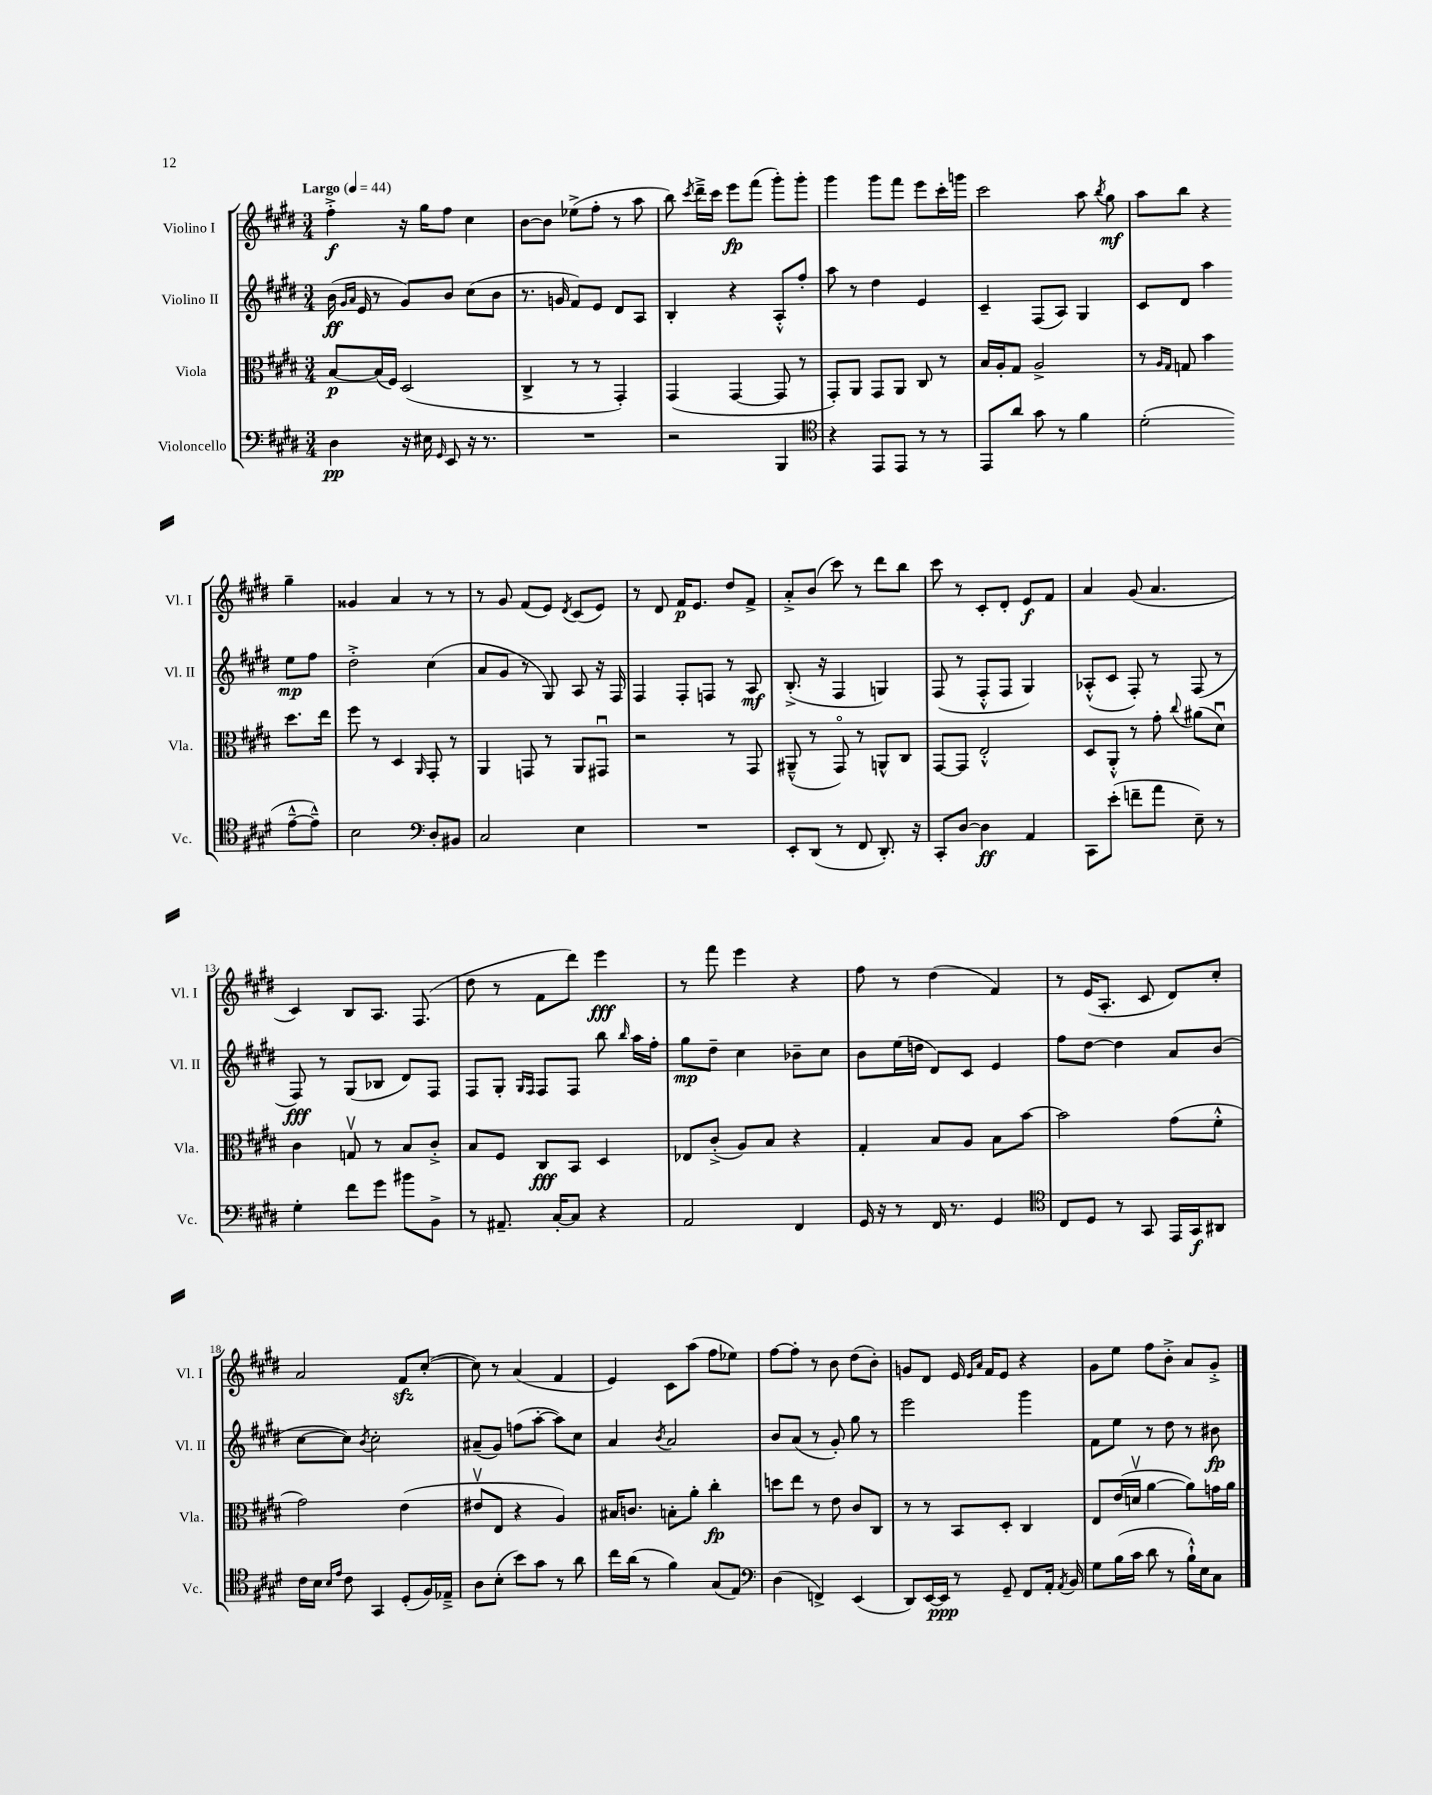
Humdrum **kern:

**kern	**kern	**kern	**kern
*staff4	*staff3	*staff2	*staff1
*clefF4	*clefC3	*clefG2	*clefG2
*k[f#c#g#d#]	*k[f#c#g#d#]	*k[f#c#g#d#]	*k[f#c#g#d#]
*M3/4	*M3/4	*M3/4	*M3/4
*MM44	*MM44	*MM44	*MM44
4D#\	[8B/L	(16b\	4ff#'^\
.	.	16qqg#/LL	.
.	.	16qqa/JJ	.
.	.	16e/	.
.	(16B/]L	8r	.
.	16F#/JJ)	.	.
16r	(2D#/	8g#/L)	16r
16E#\	.	.	16gg#\LK
16qqGG#/	.	.	.
8EE/	.	8b/J	8ff#\J
16r	.	(8cc#\L	4cc#\
8.r	.	.	.
.	.	8b\J	.
=	=	=	=
2.r	4C#^/	8.r	[8b\L
.	.	.	8b\]J
.	.	16g/	.
.	8r	8f#/L)	(8ee-^\L
.	8r	8e/J	8ff#'\J
.	4GG#'/)	8d#/L	8r
.	.	8A/J	8aa\
=	=	=	=
2r	(4GG#/	4B'/	8bb\)
.	.	.	8qccc#/
.	.	.	16ddd#~^\LL
.	.	.	16ccc#\JJ
.	[4GG#/	4r	8eee\L
.	.	.	(8fff#\J
4BBB/	8GG#/]	8A'^^/L	8ggg#'\L)
.	8r	8ff#'/J	8ggg#'\J
=	=	=	=
*clefC4	*	*	*
4r	8GG#'/L)	8aa\	4ggg#\
.	8AA/J	8r	.
8EE/L	8GG#/L	4dd#\	8ggg#\L
8EE/J	8AA/J	.	8fff#\J
8r	8C#/	4e/	8eee\L
8r	8r	.	16ccc#'\L
.	.	.	16ggg\JJ
=	=	=	=
8EE/L	16B/LL	4c#~/	2ccc#\
.	16A'/J	.	.
8a/J	8G#/J	.	.
8g#\	2A^/	(8F#/L	.
8r	.	8A/J)	.
4f#\	.	4G#/	8aa\
.	.	.	8qbb/
.	.	.	8gg#\
=	=	=	=
(2d#'\	8r	8c#/L	8aa\L
.	16qqA/LL	.	.
.	16qqG#/JJ	.	.
.	8G/	8d#/J	8bb\J
.	4b\	4aa\	4r
[8e~^^\L	8.dd#\L	8ee\L	4gg#~\
8e~^^\]J)	.	8ff#\J	.
.	16ee\Jk	.	.
=	=	=	=
2B\	8ff#\	2dd#'^\	4g##/
.	8r	.	.
.	4D#/	.	4a/
*clefF4	*	*	*
.	16qqAA/	.	.
8D#'/L	8GG#'/	(4cc#\	8r
8BB#/J	8r	.	8r
=	=	=	=
2C#/	4AA/	8a/L	8r
.	.	8g#/J	8g#/
.	8GG/	8r	(8f#/L
.	8r	8G#/)	8e/J)
.	.	.	8qd#/
4E\	8AA/L	8A/	(8c#/L
.	8GG#u/J	16r	8e/J)
.	.	16F#/	.
=	=	=	=
2.r	2r	4F#/	8r
.	.	.	8d#/
.	.	8F#'/L	16f#/LK
.	.	.	8.e/J
.	.	8F/J	.
.	8r	8r	8dd#/L
.	8GG#/	8A/	8f#^/J
=	=	=	=
8EE'/L	(8AA#~^^/	(8.B'^/	8a'^/L
(8DD#/J	8r	.	(8b/J
.	.	16r	.
8r	8GG#o/)	4F#/	8ccc#\)
8FF#/	8r	.	8r
8.DD#'/)	8AA^^/L	4G/)	8ddd#\L
.	8C#/J	.	8bb\J
16r	.	.	.
=	=	=	=
8CC#'/L	[8GG#/L	(8F#/	8ccc#\
[8D#/J	8GG#/]J	8r	8r
4D#\]	2E'^^/	8F#'^^/L	8c#'/L
.	.	8F#/J	8d#'/J
4AA/	.	4G#/)	8e/L
.	.	.	8f#/J
=	=	=	=
8CC#\L	8D#/L	(8A-'^^/L	4a/
(8e'\J	8AA'^^/J	8c#/J	.
8f~\L	8r	8F#'/)	(8g#/
8a\J	8g#'\	8r	4.a/
.	8qqcc#/	.	.
8E~\)	(8a#\L	(8F#/	.
8r	8d#u\J)	8r	.
=	=	=	=
4G#'\	4c#\	8F#/)	4c#/)
.	.	8r	.
8f#\L	8Gv/	(8G#/L	8B/L
8g#\J	8r	8B-/J	8.A/J
8b#\L	8B/L	8d#/L)	.
.	.	.	(8.F#/
8BB^\J	8c#'^/J	8F#/J	.
=	=	=	=
8r	8B/L	8F#/L	8dd#\
8.AA#~/	8F#/J	8G#'/J	8r
.	.	16qqG#/LL	.
.	.	16qqF#/JJ	.
.	8C#/L	8F#/L	8f#\L
[16C#'/LK	.	.	.
8C#/]J	8BB/J	8F#/J	8ddd#\J)
4r	4D#/	8bb\	4eee\
.	.	16qqbb/	.
.	.	16aa\LL	.
.	.	16ff#'\JJ	.
=	=	=	=
2AA/	8E-/L	8gg#\L	8r
.	(8c#'^/J	8dd#~\J	8fff#\
.	8A/L)	4cc#\	4eee\
.	8B/J	.	.
4FF#/	4r	8b-~\L	4r
.	.	8cc#\J	.
=	=	=	=
16GG#/	4G#'/	8b\L	8ff#\
16r	.	.	.
8r	.	(16ee\L	8r
.	.	16dd\JJ	.
16FF#/	8B/L	8d#/L)	(4dd#\
8.r	.	.	.
.	8A/J	8c#/J	.
4GG#/	8B\L	4e/	4f#/)
.	[8b\J	.	.
=	=	=	=
*clefC4	*	*	*
8C#/L	2b\]	8ff#\L	8r
8D#/J	.	[8dd#\J	(16e/LK
.	.	.	8.A'/J
8r	.	4dd#\]	.
8GG#/	.	.	8c#/
16EE/LL	(8g#\L	8a/L	8d#/L)
16GG#/J	.	.	.
8AA#/J	8f#'^^\J	(8b/J	8cc#'/J
=	=	=	=
16c#\LL	2g#\)	[8cc#\L	2a/
16B\JJ	.	.	.
16qqB/LL	.	.	.
16qqe/JJ	.	.	.
8c#\	.	8cc#\]J)	.
.	.	8qb/	.
4GG#/	.	2cc#'\	.
(8D#'/L	(4e\	.	8f#/L
16F#/L)	.	.	([8cc#'/J
16E-~^/JJ	.	.	.
=	=	=	=
8A\L	8e#v/L	(8a#~/L	8cc#\])
(8B'\J	8E/J	8g#/J)	8r
8b\L)	4r	(8ff\L	(4a/
8g#\J	.	[8aa'\J	.
8r	4A/)	8aa\]L)	4f#/
8a\	.	8cc#\J	.
=	=	=	=
16cc#\LL	16B#/LK	4a/	4e/)
(16a\JJ	8.c/J	.	.
8r	.	.	.
.	.	8qb/	.
4f#\)	8B'\L	2a/	8c#\L
.	8a'\J	.	(8aa\J
(8G#/L	4cc#'\	.	8ff#\L
8E/J)	.	.	8ee-\J)
=	=	=	=
*clefF4	*	*	*
(4D#\	8dd\L	8b/L	[8ff#\L
.	8ee\J	(8a/J	8ff#'\]J
4FF^/)	8r	8r	8r
.	8e\	8g#'/)	8b\
(4EE/	8c#/L	8gg#\	(8dd#\L
.	8C#/J	8r	8b'\J)
=	=	=	=
8DD#/L)	8r	2eee\	8g/L
[16EE/L	8r	.	8d#/J
16EE/]JJ	.	.	.
8r	8BB/L	.	16e/
.	.	.	16qqe/LL
.	.	.	16qqa/JJ
.	.	.	16f#/LK
8GG#~/	8D#'/J	.	8e/J
8FF#/L	4C#/	4ggg#\	4r
16AA'/Jk	.	.	.
8qAA/	.	.	.
16BB/	.	.	.
=	=	=	=
8G#\L	8E/L	8f#\L	8g#\L
(16B\L	(16e/L	8ee\J	8ee\J
16c#\JJ	16dv/JJ	.	.
8d#\	[4a\	8r	8ff#\L
8r	.	8dd#\	8b'^\J
16B`^^\LL)	8a\]L)	8r	8a/L
16E\J	.	.	.
8C#\J	16g\L	8b#\	8g#'^/J
.	16a\JJ	.	.
==	==	==	==
*-	*-	*-	*-
